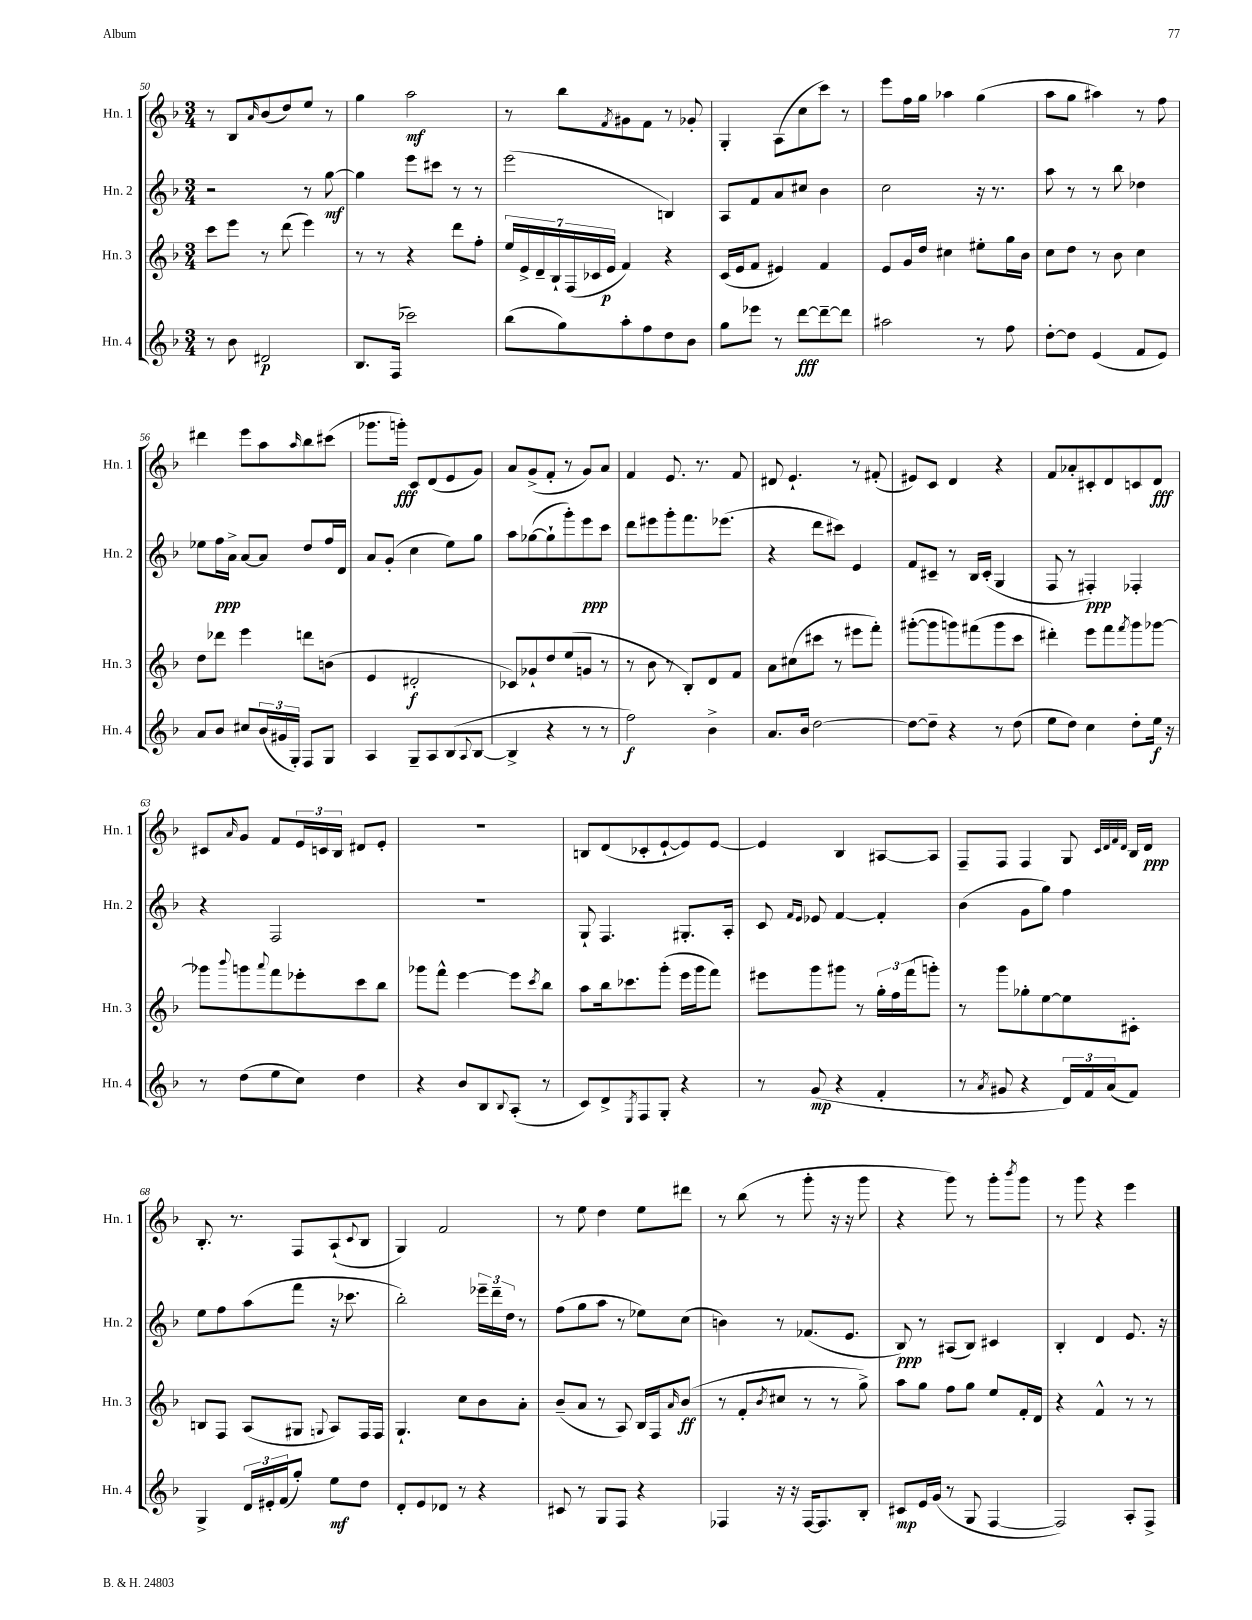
<<
\new StaffGroup <<
\new Staff = "s0" \with { instrumentName = "Hn. 1" shortInstrumentName = "Hn. 1" } {
    \clef treble \key f \major \numericTimeSignature \time 3/4
    r8 bes8 \grace { a'16 } bes'8( d''8) e''8 r8 |
    g''4 a''2\mf |
    r8 bes''8 \acciaccatura { f'8 } gis'8 f'8 r8 ges'8-. |
    g4-. a8( c''8 c'''8) r8 |
    e'''8 f''16 g''16 aes''4 g''4( |
    a''8 g''8 ais''4) r8 f''8 |
    dis'''4 e'''8 a''8 \grace { a''16 } bes''8 cis'''8( |
    ges'''8. g'''16-.\fff) c'8 d'8( e'8 g'8) |
    a'8 g'8->( f'8-. r8 g'8) a'8 |
    f'4 e'8. r8. f'8 |
    dis'8 e'4.-! r8 fis'8-.( |
    eis'8) c'8 d'4 r4 |
    f'8 aes'8-. cis'8-. d'8 c'8 d'8\fff |
    cis'8 \grace { a'16 } g'8 f'8 \tuplet 3/2 { e'16 c'16 bes16 } dis'8 e'8-. |
    R2. |
    b8 d'8( ces'8-. e'8~-! e'8) e'8~ |
    e'4 bes4 ais8~ ais8 |
    f8-- f8 f4 g8 \grace { c'32 d'32 f'32 d'32 } bes16 d'16\ppp |
    bes8.-. r8. f8 a8-!( \appoggiatura { c'8 } bes8 |
    g4) f'2 |
    r8 e''8 d''4 e''8 dis'''8 |
    r8 bes''8( r8 g'''8-. r16 r16 g'''8 |
    r4 g'''8) r8 g'''8-. \acciaccatura { bes'''8 } g'''8 |
    r8 g'''8 r4 e'''4 \bar "|." |
}
\new Staff = "s1" \with { instrumentName = "Hn. 2" shortInstrumentName = "Hn. 2" } {
    \clef treble \key f \major \numericTimeSignature \time 3/4
    r2 r8 g''8~\mf |
    g''4 e'''8 cis'''8 r8 r8 |
    e'''2( b4) |
    a8 f'8 a'8 cis''8 bes'4 |
    c''2 r16 r8. |
    a''8 r8 r8 bes''8 des''4 |
    ees''8 f''16\ppp a'16-> a'8~ a'8 d''8 f''16 d'16 |
    a'8 g'8-.( c''4 e''8) g''8 |
    a''8 ges''8~( ges''8-! g'''8-.) e'''8\ppp c'''8 |
    d'''8 eis'''8 g'''8-. f'''8. ees'''8.( |
    r4 d'''8 cis'''8) e'4 |
    f'8 cis'8-- r8 bes16 cis'16-.( g4 |
    f8 r8 fis4-.\ppp) fes4-. |
    r4 f2 |
    R2. |
    g8-! f4. gis8.-. a16-. |
    c'8 \grace { f'16 e'16 } ees'8 f'4~ f'4-. |
    bes'4( g'8 g''8) f''4 |
    e''8 f''8 a''8( f'''8 r16 ces'''8. |
    bes''2-.) \tuplet 3/2 { ees'''16-- d'''16-- d''16 } r8 |
    f''8( g''8 a''8 r8 ees''8) c''8( |
    b'4) r8 fes'8.( e'8. |
    bes8\ppp) r8 ais8( bes8) cis'4 |
    bes4-. d'4 e'8. r16 \bar "|." |
}
\new Staff = "s2" \with { instrumentName = "Hn. 3" shortInstrumentName = "Hn. 3" } {
    \clef treble \key f \major \numericTimeSignature \time 3/4
    c'''8 e'''8 r8 d'''8( e'''4) |
    r8 r8 r4 d'''8 f''8-. |
    \tuplet 7/4 { e''16 e'16-> d'16-- bes16-! f16( ces'16 e'16\p } f'4) r4 |
    c'16( e'16 f'8 eis'4) f'4 |
    e'8 g'16 d''16 cis''4 eis''8-. g''16 bes'16 |
    c''8 d''8 r8 bes'8 c''4 |
    d''8 des'''8 e'''4 d'''8 b'8( |
    e'4 dis'2-.\f |
    ces'8) ges'8-! d''8 e''8( g'8 r8 |
    r8 bes'8 r8 bes8-.) d'8 f'8 |
    a'8 cis''8( cis'''8 r8 eis'''8 f'''8-.) |
    gis'''8~-.( gis'''8 g'''8) fis'''8( g'''8 c'''8 |
    dis'''4-.) e'''8 f'''8 \acciaccatura { f'''8 } g'''8 ges'''8~ |
    ges'''8 \appoggiatura { bes'''8 } g'''8 \appoggiatura { a'''8 } f'''8 ees'''8-. c'''8 bes''8 |
    ges'''8 f'''8-^ e'''4~ e'''8 \acciaccatura { c'''8 } bes''8 |
    a''8 bes''16 ces'''8. g'''8-.( e'''16 g'''16 f'''8) |
    eis'''8 g'''8 gis'''8 r8 \tuplet 3/2 { g''16-. f''16 f'''16( } g'''8-.) |
    r8 g'''8 ges''8-. e''8~ e''8 cis'8-. |
    b8 f8 a8( gis8 \appoggiatura { g8 } a8) f16 f16 |
    g4.-! c''8 bes'8 a'8-. |
    bes'8--( a'8 r8 a8) bes16 f16 \grace { a'16 } bes'8\ff( |
    r8 f'8-. \acciaccatura { bes'8 } cis''8 r8 r8 g''8->) |
    a''8 g''8 f''8 g''8 e''8 f'16-. d'16 |
    r4 f'4-^ r8 r8 \bar "|." |
}
\new Staff = "s3" \with { instrumentName = "Hn. 4" shortInstrumentName = "Hn. 4" } {
    \clef treble \key f \major \numericTimeSignature \time 3/4
    r8 bes'8 dis'2\p |
    bes8. f16( ces'''2) |
    bes''8( g''8) a''8-. f''8 d''8 bes'8 |
    g''8 ees'''8 r8 d'''8~\fff d'''8~-- d'''8 |
    ais''2 r8 f''8 |
    d''8~-. d''8 e'4( f'8 e'8) |
    a'8 bes'8 cis''8 \tuplet 3/2 { bes'16( gis'16 g16-.) } f8 g8 |
    a4 g8-- a8 bes8( \appoggiatura { a8 } bes8~ |
    bes4-> r4 r8 r8 |
    f''2\f) bes'4-> |
    a'8. bes'16 d''2~ |
    d''8~ d''8-- r4 r8 d''8( |
    e''8 d''8) c''4 d''8-. e''16\f r16 |
    r8 d''8( e''8 c''8) d''4 |
    r4 bes'8 bes8 \appoggiatura { bes8 } a8-.( r8 |
    c'8) d'8-> \acciaccatura { e8 } f8 g8-. r4 |
    r8 g'8\mp( r4 f'4-. |
    r8 \acciaccatura { a'8 } gis'8 r4 \tuplet 3/2 { d'16) f'16 a'16( } f'8) |
    g4-> \tuplet 3/2 { d'16 eis'16-. f'16( } g''8-.) e''8\mf d''8 |
    d'8-. e'8 des'8 r8 r4 |
    cis'8 r8 g8 f8 r4 |
    fes4 r16 r16 fes16~ fes8. bes8-. |
    cis'8\mp e'16 g'16( r8 g8 f4~ |
    f2) a8-. f8-> \bar "|." |
}
>>
>>
\layout { \context { \Score currentBarNumber = #50 } }
